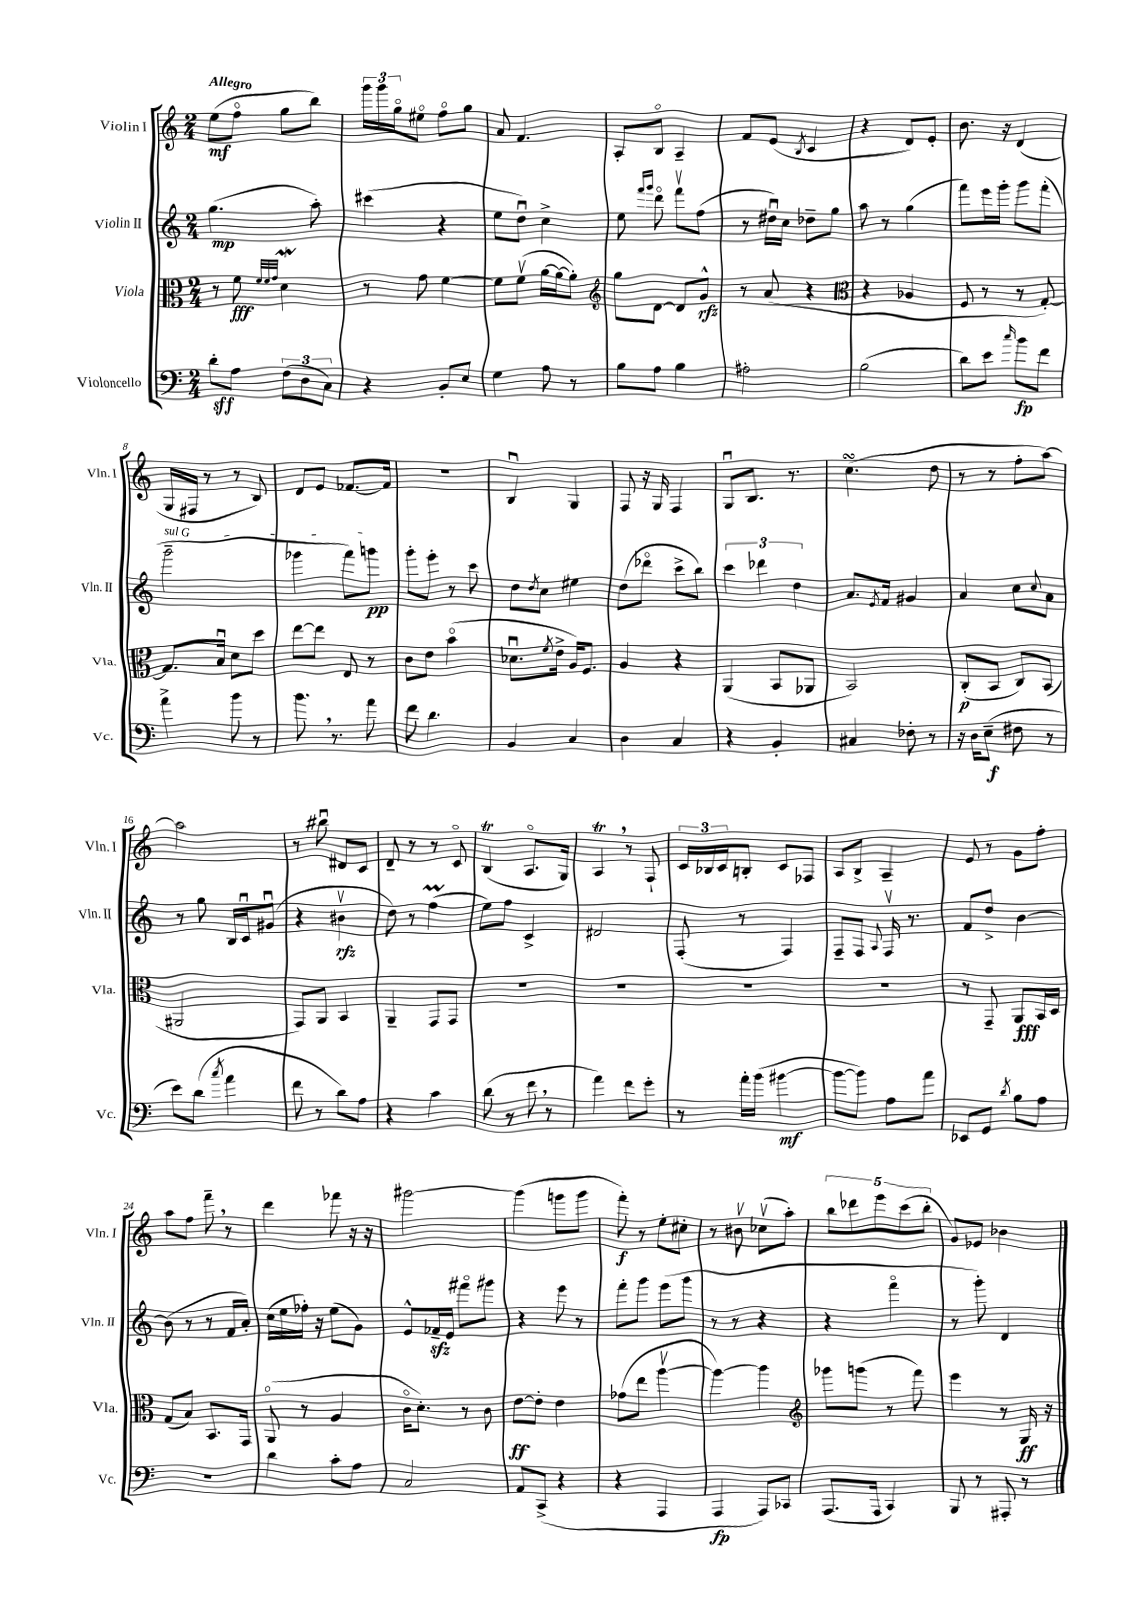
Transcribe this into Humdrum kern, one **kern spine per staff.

**kern	**kern	**kern	**kern
*staff4	*staff3	*staff2	*staff1
*clefF4	*clefC3	*clefG2	*clefG2
*k[]	*k[]	*k[]	*k[]
*M2/4	*M2/4	*M2/4	*M2/4
8d'\L	8r	(4.gg\	(8ee\L
8A\J	8f\	.	8ffo\J
.	32qqf/LLL	.	.
.	32qqf/	.	.
.	32qqg/JJJ	.	.
(12F\L	4d\	.	8gg\L
12D\	.	.	.
.	.	8aa'\)	8bb\J)
12C\J)	.	.	.
=	=	=	=
4r	8r	(4ccc#\	24ggg\LL
.	.	.	24ggg\
.	.	.	24ggo\J
.	8g\	.	8ee#o\J
8BB'/L	[4f\	4r	8ffo\L
8E/J	.	.	8gg\J
=	=	=	=
4G\	8f\]L	8ee\L	8a/
.	(8fv\J	8ddu\J)	4.f/
8A\	[16a\LL	4cc^\	.
.	16a\_J	.	.
8r	8a'\]J)	.	.
=	=	=	=
*	*clefG2	*	*
8B\L	8gg\L	8ee\	8A'/L
.	.	16qqfff/LL	.
.	.	16qqggg/JJ	.
8A\J	[8d\J	8dddo\	8Bo/J
4B\	8d/]L	8fffv\L	4A~/
.	8g^^/J	(8ff\J	.
=	=	=	=
2A#'\	8r	8r	8f/L
.	(8a/	16dd#u\LL)	(8e/J
.	.	16cc\JJ	.
.	.	.	8qB/
.	4r	8dd-~\L	4c/
.	.	8gg\J	.
=	=	=	=
*	*clefC3	*	*
(2B\	4r	8aa\	4r
.	.	8r	.
.	4A-/	(4gg\	8d/L)
.	.	.	8e'/J
=	=	=	=
8d\L)	8F/	8fff\L)	8.b\
8e\J	8r	16eee\L	.
.	.	16ggg'\JJ	16r
16qqcc/	.	.	.
8b\L	8r	8ggg\L	(4d/
8f\J	[8G'/)	(8fff'\J	.
=	=	=	=
4a^\	8.G/]L	2ggg~\	16G/LL
.	.	.	16F#/JJ
.	.	.	8r
.	16Bu/Jk	.	.
8b\	8d\L	.	8r
8r	8dd\J	.	8B/)
=	=	=	=
8.b\	[8ee\L	4ggg-\	8d/L
.	8ee\]J	.	8e/J
8.r	.	.	.
.	8E/	8fff\L)	[8.f-/L
8a\	8r	8ggg\J	.
.	.	.	16f-/]Jk
=	=	=	=
8f\	8c\L	8ggg'\L	2r
4.d\	8e\J	8eee'\J	.
.	(4bo\	8r	.
.	.	8ccc\	.
=	=	=	=
4BB/	8.d-u\L	8dd\L	4Bu/
.	.	8qdd/	.
.	.	8cc\J	.
.	8qf/	.	.
.	16e^\Jk	.	.
4C/	16A/LK)	4ee#\	4G/
.	8.F/J	.	.
=	=	=	=
4D\	4A/	(8dd\L	8F/
.	.	8ddd-o\J	16r
.	.	.	16G/
4C/	4r	8ccc^\L	4F/
.	.	8bb\J)	.
=	=	=	=
4r	(4AA/	6ccc\	8Gu/L
.	.	.	8.B/J
.	.	6ddd-\	.
4BB'/	8BB/L	.	.
.	.	.	8.r
.	.	6dd\	.
.	8AA-/J	.	.
=	=	=	=
4C#/	2BB/)	8.a/L	(4.cc\
.	.	8qe/	.
.	.	16f/Jk	.
8F-'\	.	4g#/	.
8r	.	.	8dd\
=	=	=	=
16r	(8C'/L	4a/	8r
16D\LK	.	.	.
(8E~\J	8BB/J	.	8r
8F#\	8C/L)	8cc\L	8ff'\L
.	.	8qqcc/	.
8r	(8BB/J	8a\J	[8aa\J)
=	=	=	=
8e\L)	2AA#/	8r	2aa\]
(8d\J	.	8gg\	.
8qcc/	.	.	.
4a\	.	16B/LL	.
.	.	16cu/J	.
.	.	(8g#u/J	.
=	=	=	=
8f\	8GG/L)	4r	8r
8r	8AA/J	.	8bb#u\
8d\L)	4BB/	4b#v\	8d#/L
8A\J	.	.	8c/J
=	=	=	=
4r	4AA~/	8dd\)	8d~/
.	.	8r	8r
4c\	8GG/L	(4ff\	8r
.	8GG/J	.	8co/
=	=	=	=
(8d\	2r	8ee\L)	(4B/
8r	.	8ff\J	.
8f\	.	4c^/	8.Ao/L
8r	.	.	.
.	.	.	16G/Jk)
=	=	=	=
4a\)	2r	2d#/	4A/
8f\L	.	.	8r
8g'\J	.	.	8F`/
=	=	=	=
8r	2r	(8F'/	24c/LL
.	.	.	24B-/
.	.	.	24c/J
16a'\LL	.	8r	8B'/J
(16b\JJ	.	.	.
[4b#\	.	4F/)	8c/L
.	.	.	8F-/J
=	=	=	=
8b#\_L	2r	8F~/L	8A/L
8b#\]J)	.	8F/J	8B^/J
.	.	8qqA/	.
8A\L	.	16Fv/	4A~/
.	.	8.r	.
8a\J	.	.	.
=	=	=	=
8EE-/L	8r	8f/L	8e/
8GG/J	8GG~/	8dd^/J	8r
8qd/	.	.	.
8B\L	8AA/L	[4b\	8g\L
8A\J	16BB/L	.	8ff'\J
.	16D/JJ	.	.
=	=	=	=
2r	(8G/L	(8b\]	8aa\L
.	8B/J)	8r	8ff\J
.	8.BB/L	8r	8fff~\
.	.	16f/LL	8r
.	16GG/Jk	16a'/JJ)	.
=	=	=	=
4d\	(8AAo/	(16cc\LL	4ddd\
.	.	16ee\	.
.	8r	16ff-'\JJ)	.
.	.	16r	.
8c'\L	4A/	(8ee\L	8fff-\
8A\J	.	8g\J)	16r
.	.	.	16r
=	=	=	=
2C/	16co\LK	8e^^/L	[2ggg#\
.	8.d'\J)	.	.
.	.	16f-~/L	.
.	.	16e/JJ	.
.	8r	8fff#o\L	.
.	8c\	8ggg#\J	.
=	=	=	=
8AA/L	[8e\L	4r	(4ggg#\]
(8CC^/J	8e'\]J	.	.
4r	4e\	8eee\	8ggg\L
.	.	8r	8ggg\J
=	=	=	=
4r	(8g-\L	8fff'\L	8fff'\)
.	8ee\J	8ggg\J	8r
4AAA/	[4aav\	(8eee\L	8ee'\L
.	.	8ggg\J	8cc#'\J
=	=	=	=
4AAA/	4aa\_)	8r	8r
.	.	8r	8b#v\
8AAA/L)	4aa\]	4r	(8cc-v\L
8CC-/J	.	.	8aa'\J)
=	=	=	=
*	*clefG2	*	*
(8.AAA/L	8ggg-\L	4r	10bb\L
.	.	.	10ddd-\
.	(8ggg\J	.	.
16AAA/Jk	.	.	.
.	.	.	10eee\
4CC/)	8r	4fffo\	.
.	.	.	(10ccc\
.	8fff\)	.	.
.	.	.	10bb'\J
=	=	=	=
8BBB/	4eee\	8r	8g/L)
8r	.	8ggg'\)	8e-/J
8AAA#'/	8r	4d/	4b-\
8r	16G/	.	.
.	16r	.	.
==	==	==	==
*-	*-	*-	*-
